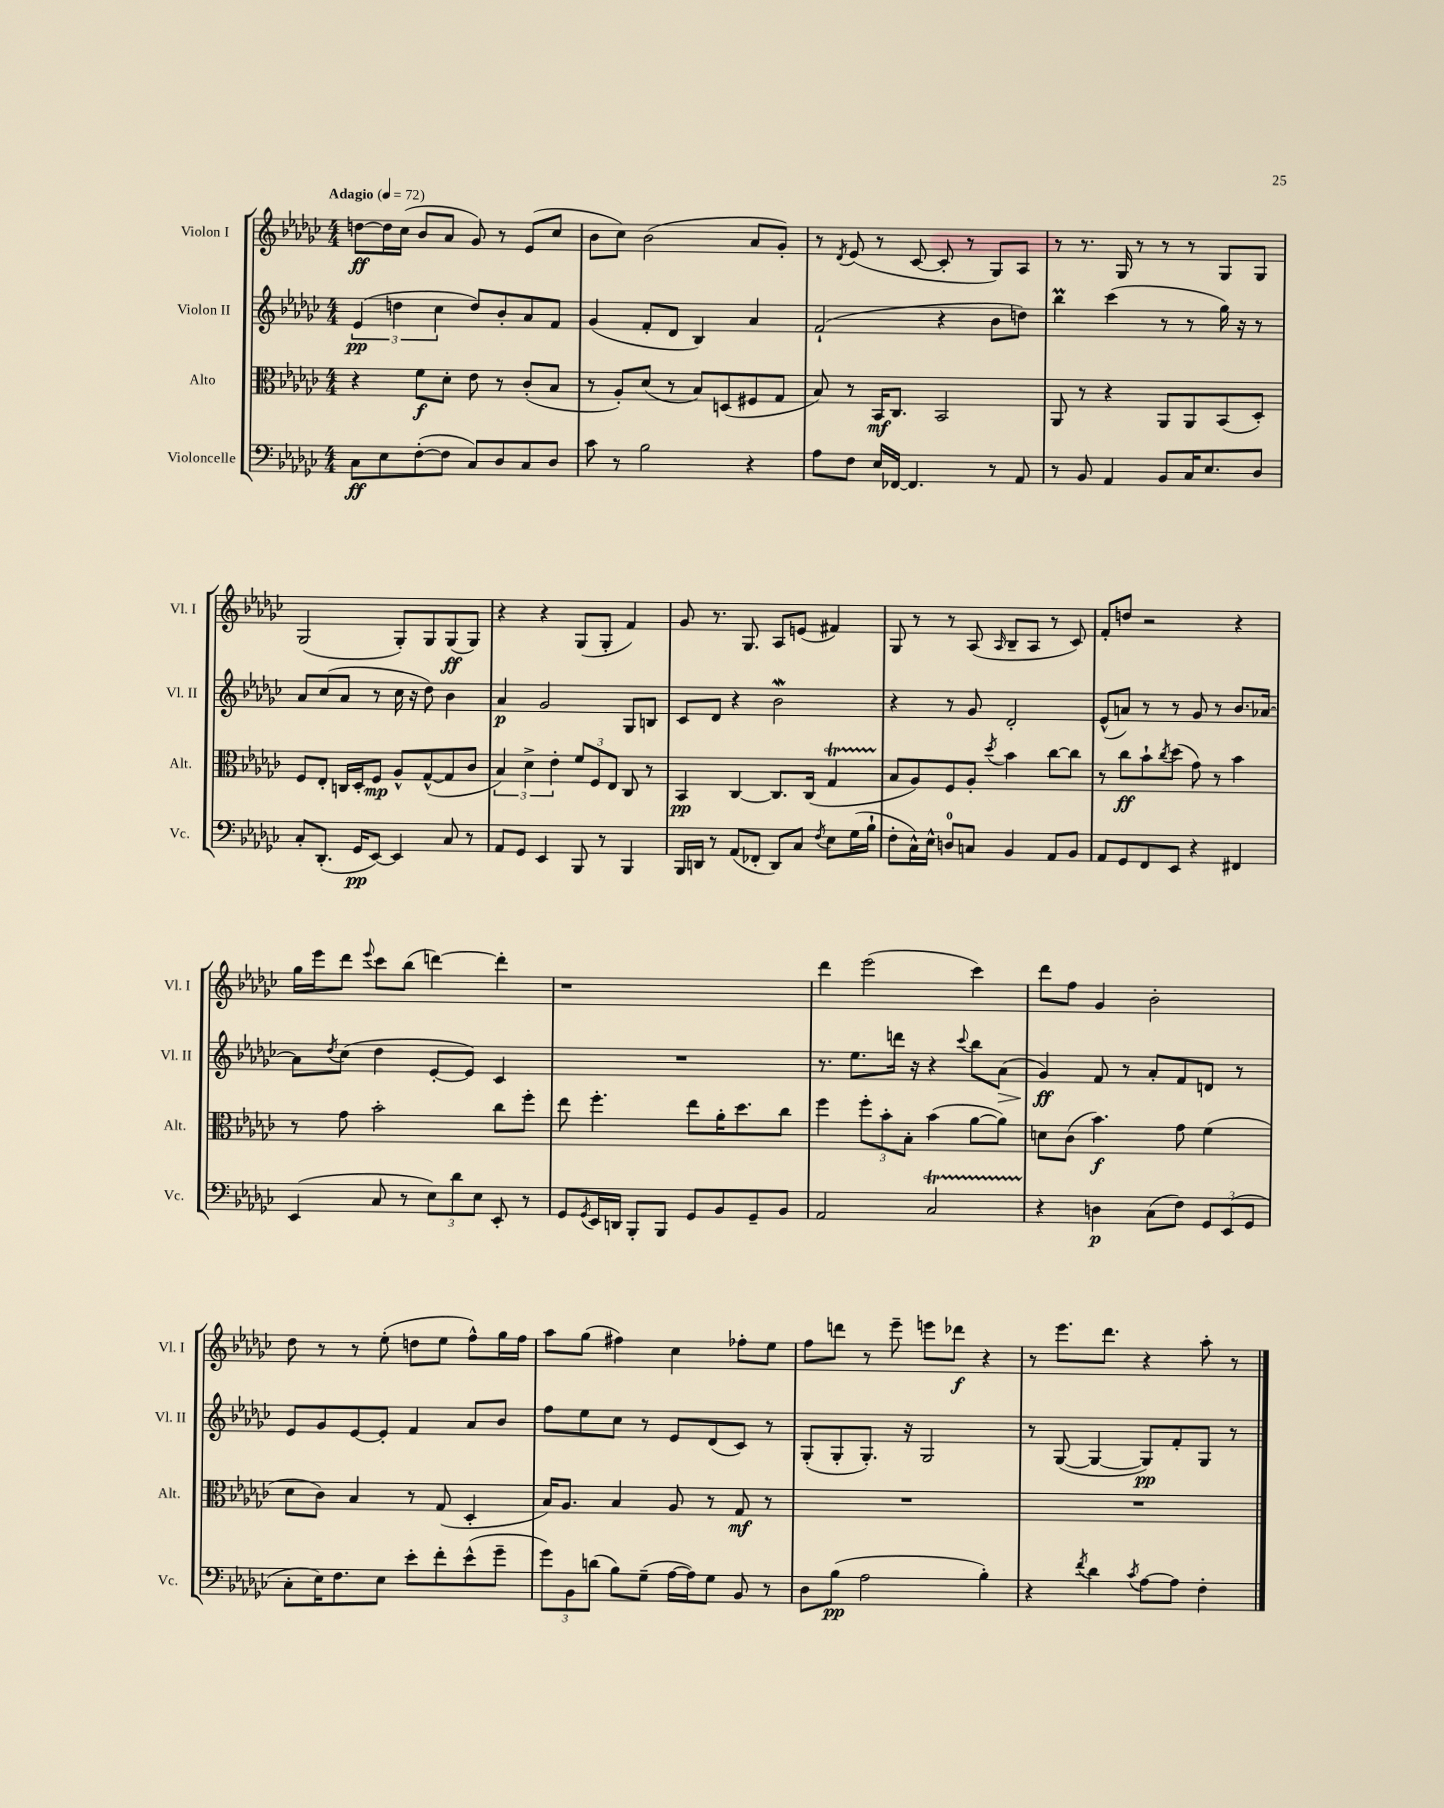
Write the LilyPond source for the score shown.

<<
\new StaffGroup <<
\new Staff = "s0" \with { instrumentName = "Violon I" shortInstrumentName = "Vl. I" } {
    \clef treble \key ges \major \numericTimeSignature \time 4/4 \tempo "Adagio" 4 = 72
    d''8~\ff d''16 ces''16( bes'8 aes'8 ges'8) r8 ees'8( ces''8 |
    bes'8 ces''8) bes'2( aes'8 ges'8-.) |
    r8 \acciaccatura { des'8 } ees'8( r8 ces'8~ ces'8-. r8 ges8) aes8 |
    r8 r8. ges16 r8 r8 r8 ges8 ges8 |
    ges2( ges8-.) ges8 ges8\ff( ges8) |
    r4 r4 ges8( ges8-. f'4) |
    ges'8 r8. ges8. aes8 e'8( fis'4) |
    ges8 r8 r8 aes8( \grace { aes16 } bes8-- aes8 r8 ces'8) |
    f'8-. d''8 r2 r4 |
    ges''16 ees'''16 des'''8 \appoggiatura { ees'''8 } ces'''8 bes''8( d'''4~) d'''4-. |
    r1 |
    des'''4 ees'''2( ces'''4) |
    des'''8 f''8 ges'4 bes'2-. |
    des''8 r8 r8 ees''8-.( d''8 ees''8 f''8-^) ges''16 f''16 |
    aes''8 ges''8( fis''4) ces''4 fes''8-. ees''8 |
    f''8 d'''8 r8 ees'''8-- e'''8 des'''8\f r4 |
    r8 ees'''8. des'''8. r4 aes''8-. r8 \bar "|." |
}
\new Staff = "s1" \with { instrumentName = "Violon II" shortInstrumentName = "Vl. II" } {
    \clef treble \key ges \major \numericTimeSignature \time 4/4
    \tuplet 3/2 { ees'4\pp( d''4 ces''4 } d''8) bes'8-. aes'8 f'8 |
    ges'4( f'8-. des'8 bes4) aes'4 |
    f'2-!( r4 bes'8 d''8) |
    bes''4\prall ces'''4( r8 r8 ges''16) r16 r8 |
    aes'8 ces''8( aes'8 r8 ces''16 r16 des''8) bes'4 |
    aes'4\p ges'2 ges8 b8 |
    ces'8 des'8 r4 bes'2\mordent |
    r4 r8 ges'8 des'2-. |
    ees'8-^( a'8) r8 r8 ges'8 r8 bes'8. aes'16~ |
    aes'8 \acciaccatura { des''8 } ces''8( des''4 ees'8~-. ees'8) ces'4 |
    R1 |
    r8. ees''8. d'''16 r16 r4 \appoggiatura { ces'''8 } bes''8 aes'8\>( |
    ges'4\ff\!) f'8 r8 aes'8-. f'8 d'8 r8 |
    ees'8 ges'8 ees'8~ ees'8-. f'4 aes'8 bes'8 |
    f''8 ees''8 ces''8 r8 ees'8 des'8( ces'8) r8 |
    ges8-.( ges8-. ges8.-.) r16 ges2 |
    r8 ges8~( ges4~ ges8\pp) f'8-. ges8 r8 \bar "|." |
}
\new Staff = "s2" \with { instrumentName = "Alto" shortInstrumentName = "Alt." } {
    \clef alto \key ges \major \numericTimeSignature \time 4/4
    r4 f'8\f des'8-. ees'8 r8 ces'8-.( bes8 |
    r8 aes8-.) des'8( r8 bes8) d8( fis8 ges8 |
    bes8) r8 bes,16\mf ces8. bes,2 |
    aes,8 r8 r4 aes,8 aes,8 bes,8( des8-.) |
    f8 ees8-. c16 des16-. f8\mp aes8-^ ges8~-^( ges8 ces'8 |
    \tuplet 3/2 { bes4) des'4-> ees'4-. } \tuplet 3/2 { f'8 f8 ees8 } ces8 r8 |
    bes,4\pp ces4~ ces8. ces16( ges4\startTrillSpan |
    bes8\stopTrillSpan aes8) f8 aes8-. \acciaccatura { des''8 } bes'4 ces''8~ ces''8 |
    r8 ces''8\ff bes'8-! \acciaccatura { ces''8 } des''8( ges'8) r8 bes'4 |
    r8 ges'8 bes'2-. ces''8 f''8-. |
    ees''8 f''4.-. ees''8 aes'16-. des''8. ces''8 |
    f''4 \tuplet 3/2 { f''8-. bes'8-. bes8-. } bes'4( aes'8~ aes'8) |
    d'8 ces'8( bes'4.\f) ges'8 f'4( |
    des'8 ces'8) bes4 r8 ges8( des4-. |
    bes16) aes8. bes4 aes8 r8 ges8\mf r8 |
    R1 |
    R1 \bar "|." |
}
\new Staff = "s3" \with { instrumentName = "Violoncelle" shortInstrumentName = "Vc." } {
    \clef bass \key ges \major \numericTimeSignature \time 4/4
    ces8\ff ees8 f8~-.( f8 ces8) des8 ces8 des8 |
    ces'8 r8 bes2 r4 |
    aes8 f8 ees16 fes,16~ fes,4. r8 aes,8 |
    r8 bes,8 aes,4 bes,8 ces16 ees8. des8 |
    ces8-. des,8.-.( ges,16\pp ees,8~) ees,4 ces8 r8 |
    aes,8 ges,8 ees,4 bes,,8 r8 bes,,4 |
    bes,,16 d,16 r8 aes,8( fes,8-. d,8) ces8 \acciaccatura { f8 } ees8 ges16( bes16-! |
    f8-. ces16-^) ees16-^ d8-0 c8 bes,4 aes,8 bes,8 |
    aes,8 ges,8 f,8 ees,8 r4 fis,4 |
    ees,4( ces8 r8 \tuplet 3/2 { ees8) des'8 ees8 } ees,8-. r8 |
    ges,8 \acciaccatura { ges,8 } ees,16 d,16 bes,,8-. bes,,8 ges,8 bes,8 ges,8-- bes,8 |
    aes,2 ces2\startTrillSpan |
    r4\stopTrillSpan d4\p ces8( f8) \tuplet 3/2 { ges,8 ees,8( ges,8 } |
    ces8-. ees16) f8. ees8 ees'8-. f'8-. ees'8-^( ges'8-- |
    \tuplet 3/2 { ges'8) bes,8 d'8( } bes8) ges8--( aes16~ aes16) ges8 bes,8 r8 |
    des8 bes8\pp( aes2 bes4-.) |
    r4 \acciaccatura { f'8 } des'4 \acciaccatura { ces'8 } aes8~ aes8 f4-. \bar "|." |
}
>>
>>
\layout { \context { \Score \remove "Bar_number_engraver" } }
